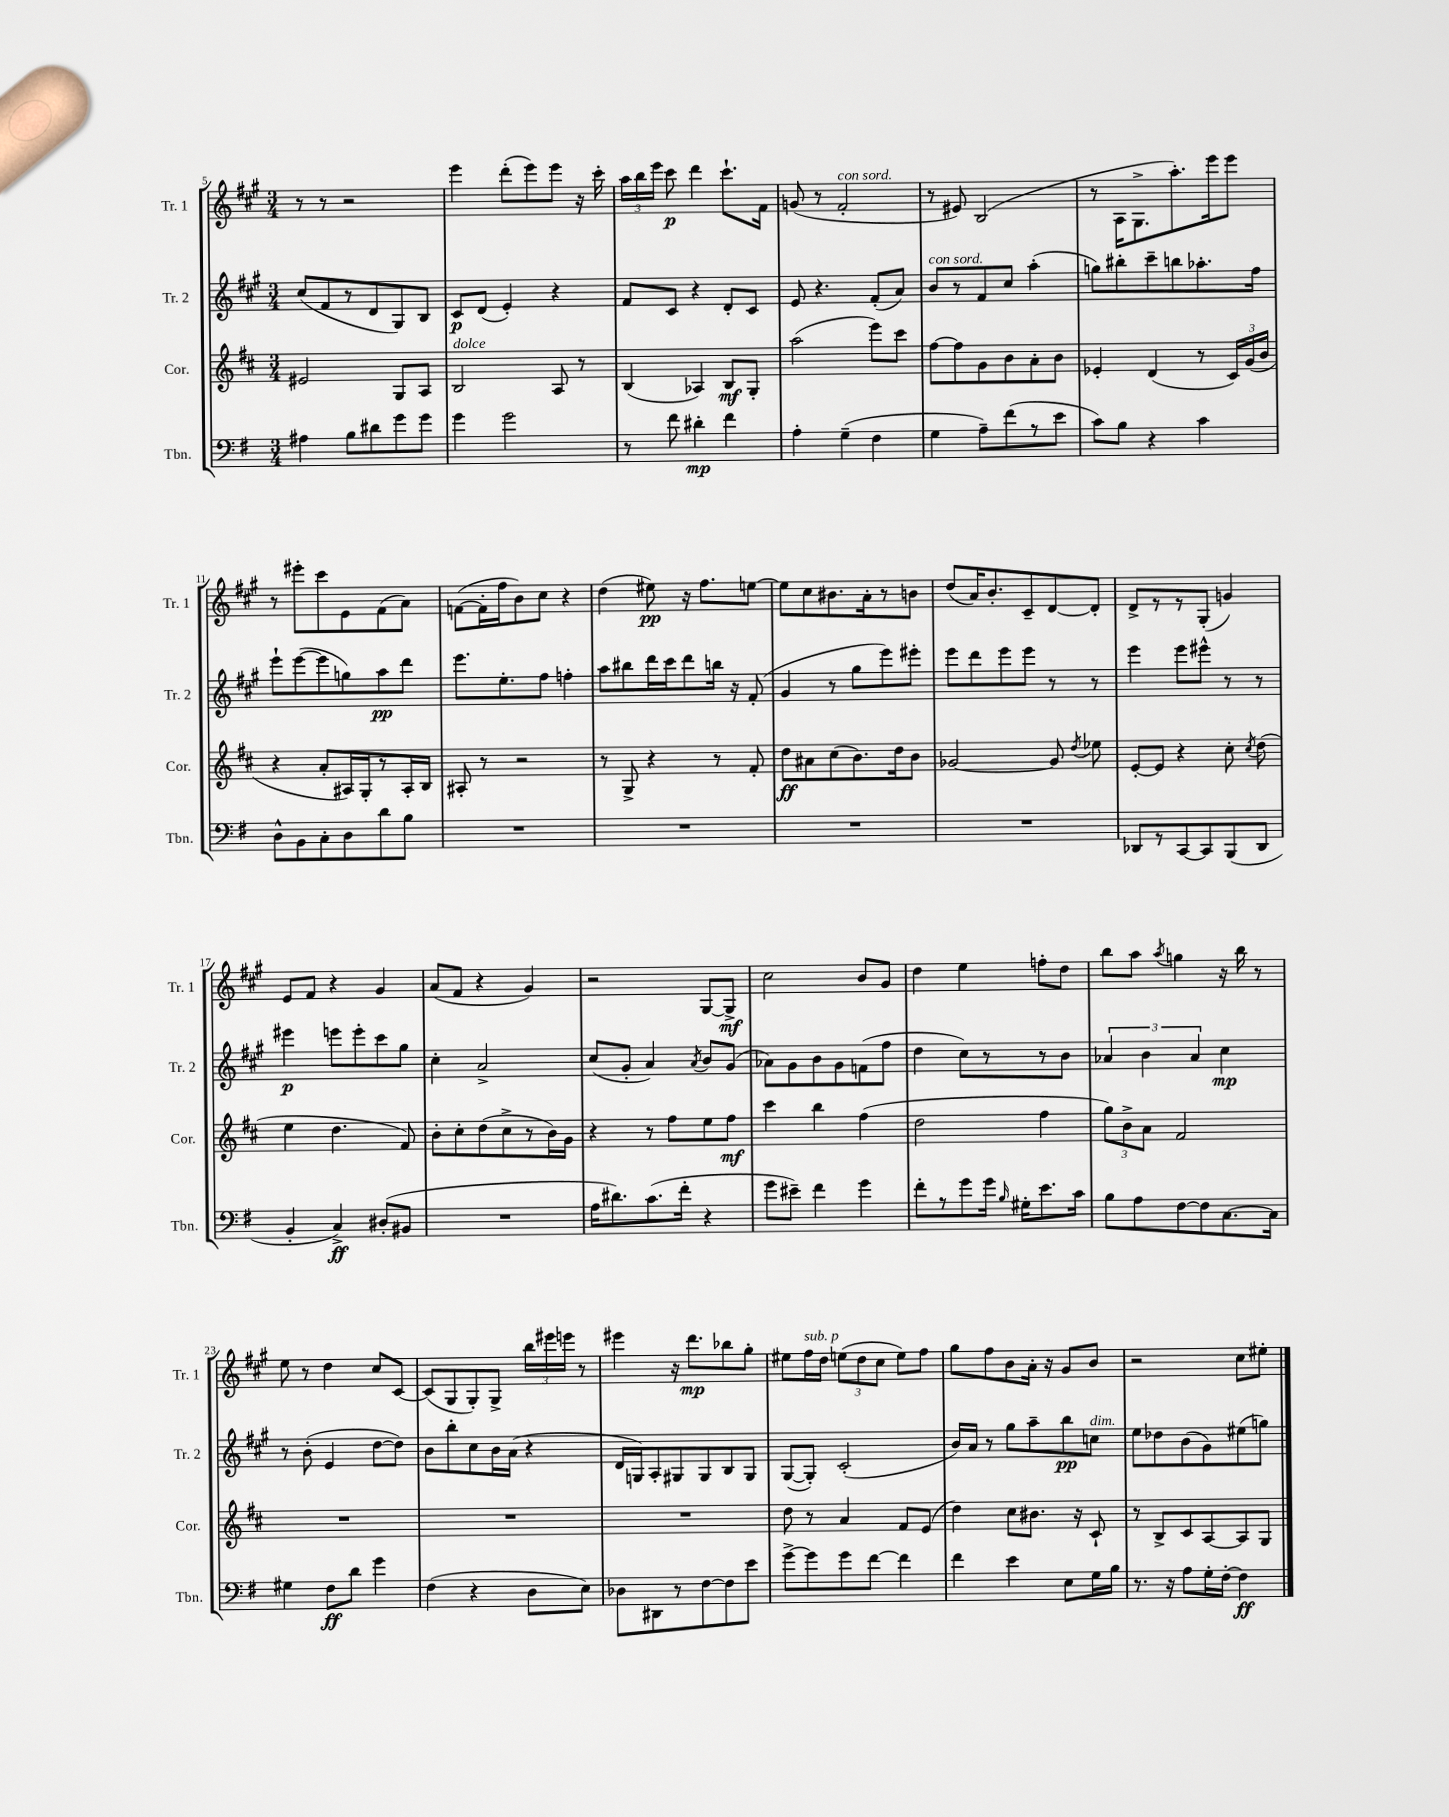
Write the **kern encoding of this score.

**kern	**kern	**kern	**kern
*staff4	*staff3	*staff2	*staff1
*clefF4	*clefG2	*clefG2	*clefG2
*k[f#]	*k[f#c#]	*k[f#c#g#]	*k[f#c#g#]
*M3/4	*M3/4	*M3/4	*M3/4
4A#\	2e#/	(8cc#/L	8r
.	.	8f#/	8r
8B\L	.	8r	2r
8d#\	.	8d/	.
8g\	8G/L	8G#/)	.
8g\J	8A/J	8B/J	.
=	=	=	=
4g\	2B/	8c#/L	4eee\
.	.	(8d/J	.
2g\	.	4e'/)	(8ddd'\L
.	.	.	8eee\)
.	8A/	4r	8eee\J
.	8r	.	16r
.	.	.	16ccc#'\
=	=	=	=
8r	(4B/	8f#/L	24aa\LL
.	.	.	24bb\
.	.	.	24eee\JJ
8f#\	.	8c#/J	8ccc#\
4d#'\	4A-/)	4r	4ddd\
4f#\	8B/L	8d'/L	8.ccc#`\L
.	8G'/J	8c#/J	.
.	.	.	16f#\Jk
=	=	=	=
4A'\	(2aa\	8e/	(8g/
.	.	4.r	8r
(4G~\	.	.	2f#'/
4F#\	8eee\L)	(8f#'/L	.
.	8ccc#\J	8a/J)	.
=	=	=	=
4G\	[8ff#\L	8b/L	8r
.	8ff#\]	8r	8e#/)
8A~\L)	8g\	8f#/	(2B/
(8f#\	8b\	8cc#/J	.
8r	8a'\	(4aa'\	.
8e\J	8b\J	.	.
=	=	=	=
8c\L)	4e-'/	8gg\L)	8r
8B\J	.	8bb#'\	16A\LK
.	.	.	8.G#^\
4r	(4d/	8ccc#~\	.
.	.	8bb\	8.aa'\)
4c\	8r	8.aa-'\	.
.	.	.	16eee\k
.	24c#/LL)	.	8eee\J
.	(24g/	.	.
.	.	16ff#\Jk	.
.	24b/JJ	.	.
=	=	=	=
8D^^\L	4r	8eee`\L	8r
8BB\	.	([8eee\	8eee#'\L
8C'\	8a'/L	8eee\]	8ccc#\
8D\	16A#/L)	8gg\)	8e\
.	16G'/J	.	.
8d\	8r	8aa\	(8f#\
8B\J	16A#'/L	8ddd\J	8a\J)
.	16B/JJ	.	.
=	=	=	=
2.r	8A#'/	8.eee\L	([8f\L
.	8r	.	16f'\]L
.	.	8.ee'\	16ff#\J
.	2r	.	8b\)
.	.	8ff#\J	8cc#\J
.	.	4ff'\	4r
=	=	=	=
2.r	8r	8aa\L	(4dd\
.	8G^/	8bb#\	.
.	4r	16ddd\L	8ee#\)
.	.	16ccc#\J	.
.	.	8ddd\	16r
.	.	.	8.ff#\L
.	8r	16bb\Jk	.
.	.	16r	.
.	8f#'/	(8f#'/	[8ee\J
=	=	=	=
2.r	8dd\L	4g#/	8ee\]L
.	8a#\	.	8cc#\
.	(8cc#\	8r	8.b#\
.	8.b\)	8gg#\L	.
.	.	.	16a'\k
.	.	8eee\)	8r
.	16dd\k	.	.
.	8b\J	8eee#'\J	8b\J
=	=	=	=
2.r	[2g-/	8eee\L	(8dd/L
.	.	8ddd\	16a/K)
.	.	.	8.b'/
.	.	8eee\	.
.	.	8eee\J	8c#~/
.	8g-/]	8r	[8d/
.	8qdd/	.	.
.	8ee-\	8r	8d'/]J
=	=	=	=
8DD-/L	[8e'/L	4eee\	8d^/L
8r	8e/]J	.	8r
[8CC/	4r	8eee\L	8r
8CC/]	.	8eee#^^\J	(8G#'/J
(8BBB/	8cc#'\	8r	4g/)
.	8qcc#/	.	.
8DD-/J	(8dd\	8r	.
=	=	=	=
4BB'/	4ee\	4eee#\	8e/L
.	.	.	8f#/J
4C^/)	4.dd\	8eee\L	4r
.	.	8eee'\	.
(8D#'/L	.	8ccc#\	4g#/
8BB#/J	8f#/)	8gg#\J	.
=	=	=	=
2.r	8b'\L	4cc#'\	(8a/L
.	8cc#'\	.	8f#/J
.	(8dd\	2a^/	4r
.	8cc#^\	.	.
.	8r	.	4g#/)
.	16b\L)	.	.
.	16g\JJ	.	.
=	=	=	=
16A\LK	4r	(8cc#/L	2r
8.d#\)	.	.	.
.	.	8g#'/J	.
(8.c\	8r	4a/)	.
.	8ff#\L	.	.
16f#'\Jk	.	.	.
.	.	8qa/	.
4r	8ee\	8b/L	[8G#/L
.	8ff#\J	(8g#/J	8G#^/]J
=	=	=	=
8g\L	4ccc#\	8a-\L)	2cc#\
8e#~\J)	.	8g#\	.
4f#\	4bb\	8b\	.
.	.	8g#\	.
4g\	(4ff#\	(8f\	8b/L
.	.	8ff#\J	8g#/J
=	=	=	=
8f#'\L	2dd\	4dd\	4dd\
8r	.	.	.
8g\	.	8cc#\L)	4ee\
16g\Jk	.	8r	.
16qqB/	.	.	.
16G#'\LK	.	.	.
8.e\	4ff#\	8r	8ff'\L
.	.	8b\J	8dd\J
16c\Jk	.	.	.
=	=	=	=
8B\L	12gg\L)	6a-/	8bb\L
.	12b^\	.	.
8A\	.	.	8aa\J
.	12a\J	6b\	.
.	.	.	8qaa/
[8F#\	2f#/	.	4gg\
.	.	6a-/	.
8F#\]	.	.	.
[8.C\	.	4cc#\	16r
.	.	.	16bb\
.	.	.	8r
16C\]Jk	.	.	.
=	=	=	=
4G#\	2.r	8r	8ee\
.	.	(8b'\	8r
8F#\L	.	4e/	4dd\
8d\J	.	.	.
4g\	.	[8dd\L	8cc#/L
.	.	8dd\]J)	[8c#/J
=	=	=	=
(4F#\	2.r	8b\L	(8c#/]L
.	.	8bb'\	8G#/
4r	.	8cc#\	8G#'/)
.	.	16b\L	8G#^/J
.	.	(16a\JJ	.
8D\L	.	4r	24bb\LL
.	.	.	24eee#\
.	.	.	24eee\JJ
8E\J)	.	.	8r
=	=	=	=
8D-\L	2.r	16d/LL	4eee#\
.	.	16G/J)	.
8DD#\	.	8A'/	.
8r	.	8G#/	16r
.	.	.	8.ddd\L
[8F#\	.	8G#/	.
8F#\]	.	8B/	8bb-\
8e\J	.	8G#/J	8gg#'\J
=	=	=	=
[8g^\L	8dd\	([8G#/L	8ee#\L
8g\]	8r	8G#'/]J)	16ff#\L
.	.	.	16dd\JJ
8g\	4a/	(2c#'/	(12ee\L
.	.	.	12dd\
[8f#\J	.	.	.
.	.	.	12cc#\J
4f#\]	8f#/L	.	8ee\L)
.	(8e/J	.	8ff#\J
=	=	=	=
4f#\	4dd\)	16b/LL)	8gg#\L
.	.	16a/JJ	.
.	.	8r	8ff#\
4e\	8cc#\L	8gg#\L	8b\
.	8.b#\J	8aa~\	16a'\Jk
.	.	.	16r
8E\L	.	8bb\	8g#/L
.	16r	.	.
16G\L	8c#`/	8cc\J	8b/J
16B\JJ	.	.	.
=	=	=	=
8.r	8r	8ee\L	2r
.	8B^/L	8dd-\	.
16r	.	.	.
8A\L	8c#/	(8b\	.
16G'\L	[8A/	8g#\)	.
[16F#'\JJ	.	.	.
4F#\]	8A/]	(8ee#\	8cc#\L
.	8G/J	8gg\J)	8ee#'\J
==	==	==	==
*-	*-	*-	*-
